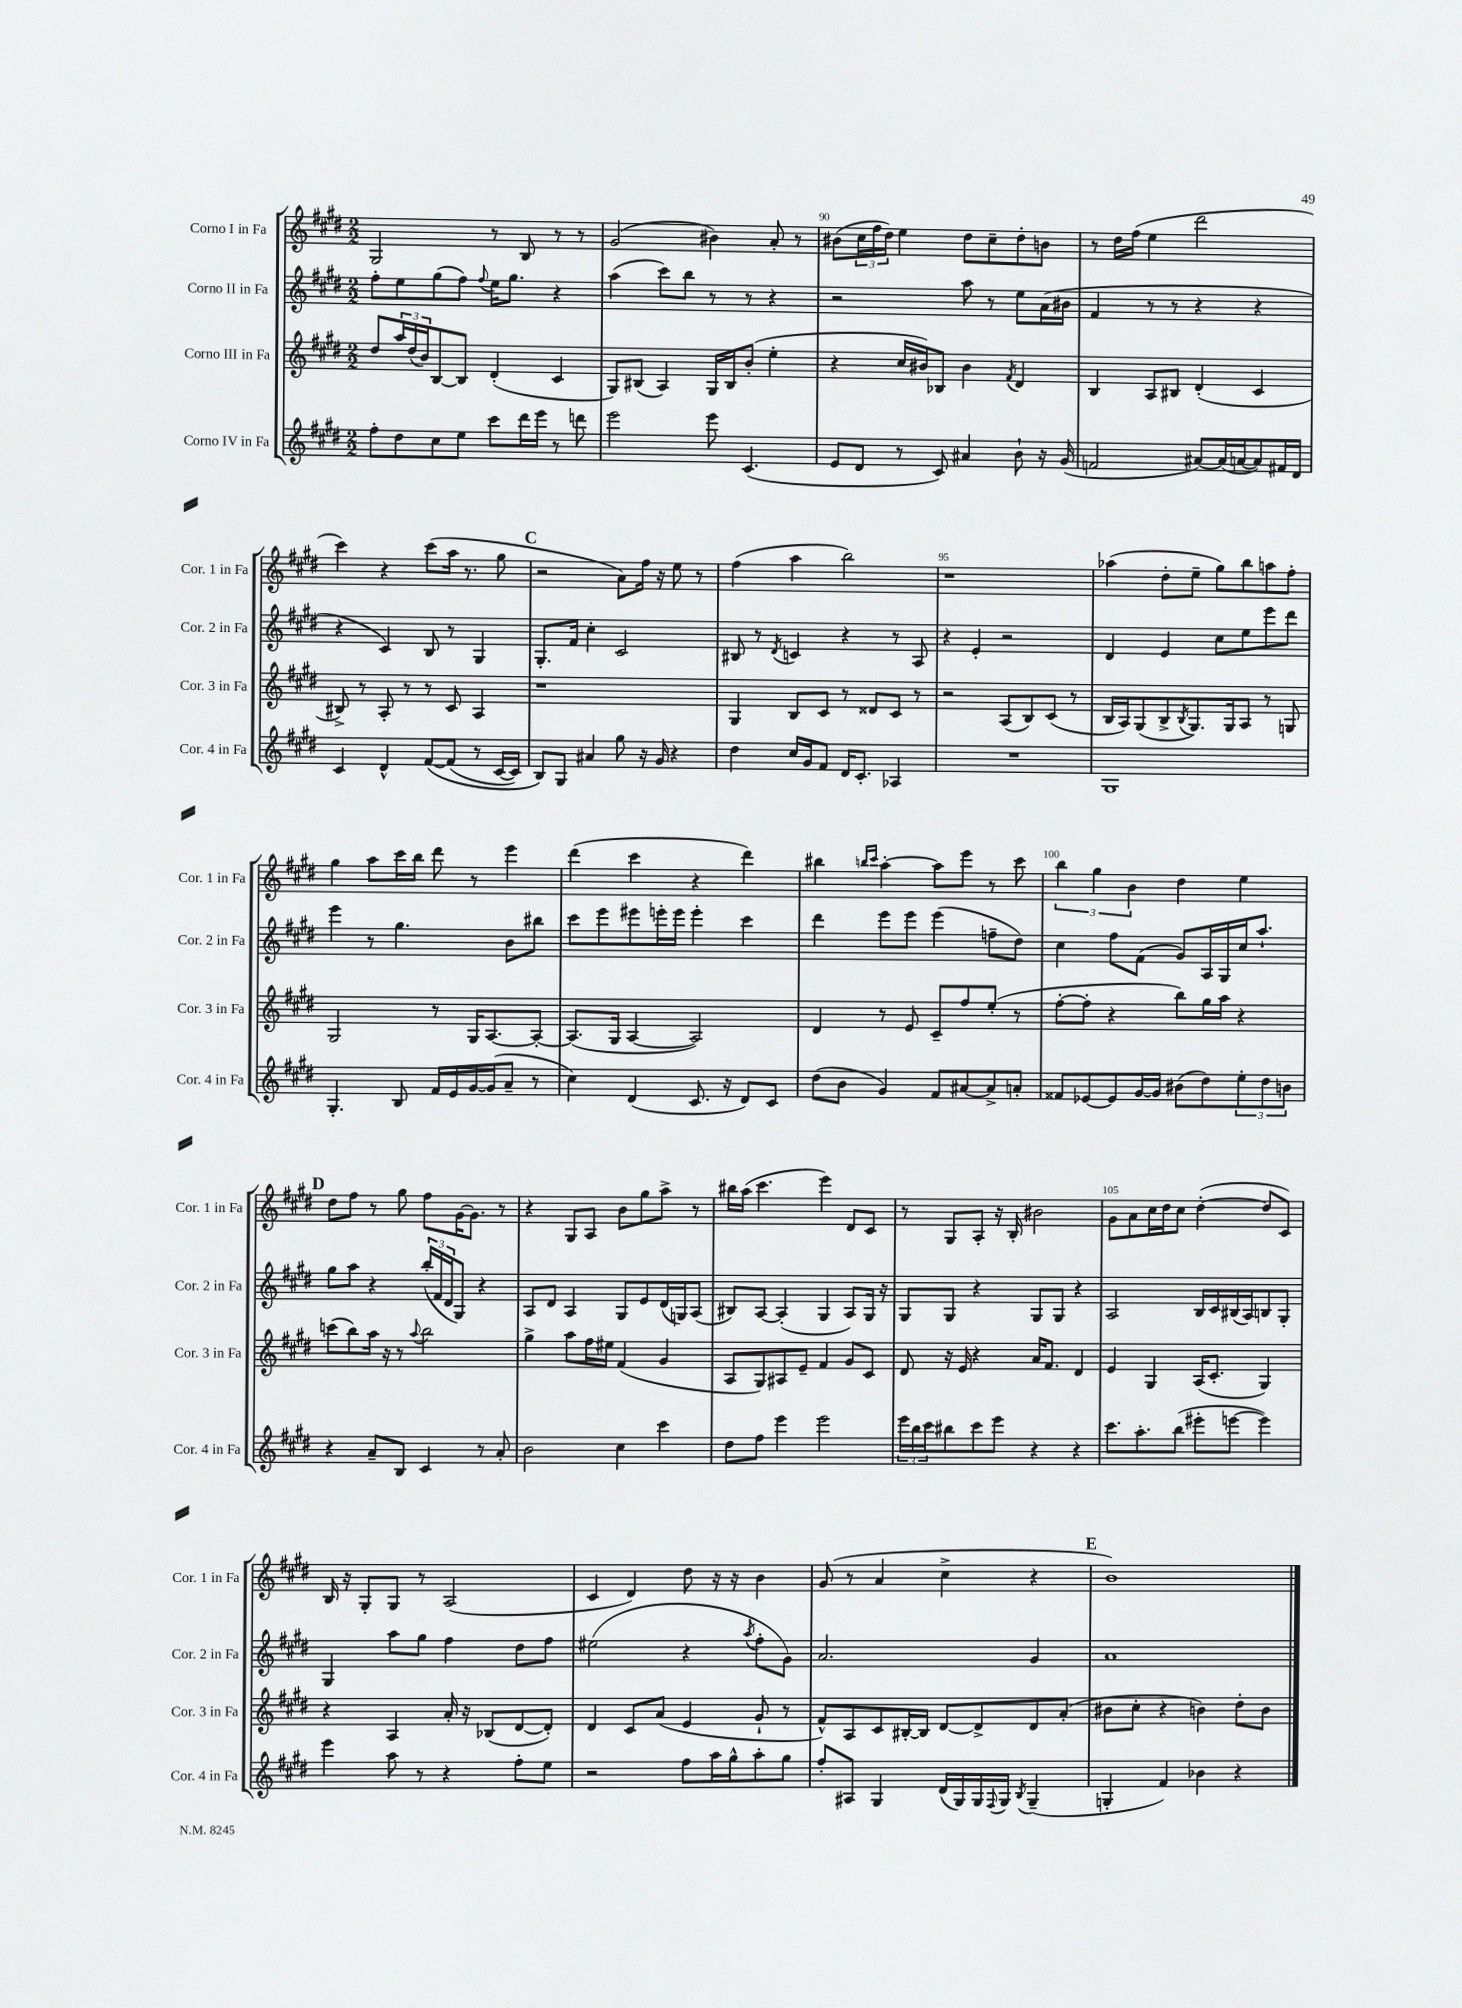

**kern	**kern	**kern	**kern
*part4	*part3	*part2	*part1
*staff4	*staff3	*staff2	*staff1
*I"Corno IV in Fa	*I"Corno III in Fa	*I"Corno II in Fa	*I"Corno I in Fa
*I'Cor. 4 in Fa	*I'Cor. 3 in Fa	*I'Cor. 2 in Fa	*I'Cor. 1 in Fa
*clefG2	*clefG2	*clefG2	*clefG2
*k[f#c#g#d#]	*k[f#c#g#d#]	*k[f#c#g#d#]	*k[f#c#g#d#]
*M2/2	*M2/2	*M2/2	*M2/2
=88	=88	=88	=88
8ff#'\L	8dd#/L	8ff#'\L	2G#/
8dd#\	24aa/L	8ee\	.
.	(24dd#/	.	.
.	24b/J)	.	.
8cc#\	[8B/	(8gg#\	.
8ee\J	8B/J]	8ff#\J)	.
.	.	8qqff#/	.
8ccc#\L	(4d#'/	16ee\KL	8r
.	.	8.gg#\J	.
16ddd#\L	.	.	8B/
16eee\JJ	.	.	.
8r	4c#/	4r	8r
8dddn\	.	.	8r
=89	=89	=89	=89
2eee\	8G#/L)	(4aa\	(2g#/
.	(8B#X/J	.	.
.	4A/)	8ccc#\L)	.
.	.	8bb\J	.
8eee\	16G#/LL	8r	4b#X\)
.	16B#/J	.	.
(4.c#/	(8b'/J	8r	.
.	4ee'\	4r	8a'/
.	.	.	8r
=90	=90	=90	=90
8e/L	4r	2r	(8b#X\L
8d#/J	.	.	24cc#\L
.	.	.	24ff#\
.	.	.	24dd#\JJ)
8r	16cc#/LL	.	4ee\
.	16b#X/J)	.	.
8c#/)	8B-X/J	.	.
4a#X/	4b#\	8aa\	8dd#\L
.	.	8r	8cc#~\
.	8qf#/	.	.
8b`\	4d#/	8ee\L	8dd#'\
16r	.	(16a\L	8bn\J
(16g#/	.	16b#X\JJ	.
=91	=91	=91	=91
2fn/	4B/	4f#/	8r
.	.	.	16dd#\LL
.	.	.	(16ff#\JJ
.	8A/L	8r	4ee\
.	8B#X/J	8r	.
[8a#X/L)	(4d#'/	4r	2ddd#\
(16a#/L]	.	.	.
[16an/J	.	.	.
8a/])	4c#/	4r	.
16f#X/L	.	.	.
16d#/JJ	.	.	.
!!LO:LB:g=z
=92	=92	=92	=92
4c#/	8B#X^/)	4r	4ccc#\)
.	8r	.	.
4d#^^/	8A'/	4c#/)	4r
.	8r	.	.
([8f#/L	8r	8B/	(8ccc#\L
(8f#/J]	8c#/	8r	16aa\Jk
.	.	.	8.r
8r	4A/	4G#/	.
[16c#/LL	.	.	8gg#\
16c#/JJ])	.	.	.
!!LO:REH:place=s1:t=C
=93	=93	=93	=93
8B/L)	1r	8.G#'/L	2r
8G#/J	.	.	.
.	.	16f#/Jk	.
4a#X/	.	4cc#'\	.
8gg#\	.	2c#/	8a\L)
16r	.	.	16ff#\Jk
16g#/	.	.	16r
4r	.	.	8ee\
.	.	.	8r
=94	=94	=94	=94
4dd#\	4G#/	8B#X/	(4ff#\
.	.	8r	.
.	.	8qd#/	.
16cc#/LL	8B/L	4cn/	4aa\
16g#/J	.	.	.
8f#/J	8c#/J	.	.
16d#/KL	8r	4r	2bb\)
8.c#'/J	.	.	.
.	8d##X/L	.	.
4A-X/	8c#/J	8r	.
.	8r	8A/	.
=95	=95	=95	=95
1r	2r	4r	1r
.	.	4e'/	.
.	(8A/L	2r	.
.	8B/)	.	.
.	(8c#/J	.	.
.	8r	.	.
=96	=96	=96	=96
1G#	16B/LL	4d#/	(4aa-X\
.	16A/J)	.	.
.	(8G#/	.	.
.	8B^/	4e/	8dd#'\L
.	8qB/	.	.
.	8.G#/)	.	8ee~\J
.	.	8cc#\L	8gg#\L)
.	16G#/k	.	.
.	8A/J	8ee\	8bb\
.	8r	8eee\	8aan\
.	8Gn/	8ddd#\J	8ff#'\J
!!LO:LB:g=z
=97	=97	=97	=97
4.G#'/	2G#/	4eee\	4gg#\
.	.	8r	8aa\L
8B/	.	4.gg#\	16ccc#\L
.	.	.	16bb\JJ
16f#/LL	8r	.	8ddd#\
16e/	.	.	.
[16g#/	16G#/KL	.	8r
(16g#/J]	[8.A/	.	.
8a~/J	.	8b\L	4eee\
8r	8A'/J_	8bb#X\J	.
=98	=98	=98	=98
4cc#\)	(8.A/L]	8ccc#\L	(4ddd#\
.	.	8eee\	.
.	16G#/Jk	.	.
(4d#/	[4A/	8eee#X\	4ccc#\
.	.	16eeen'\L	.
.	.	16eee\JJ	.
8.c#/	2A/])	4eee'\	4r
16r	.	.	.
8d#/L)	.	4ccc#\	4ddd#\)
8c#/J	.	.	.
=99	=99	=99	=99
(8dd#\L	4d#/	4ddd#\	4bb#X\
8b\J	.	.	.
.	.	.	16qqbbn/LL
.	.	.	16qqccc#/JJ
4g#/)	8r	8eee\L	[4aa'\
.	8e/	8eee\J	.
8f#/L	8c#~/L	(4eee\	8aa\L]
[8a#X/	8ff#/	.	8eee\J
8a#^/]	(8ee'/J	8ffn~\L	8r
8an'/J	8r	8dd#\J)	8ccc#\
=100	=100	=100	=100
8f##X/L	[8ff#'\L	4cc#\	6bb\
[8e-X/	8ff#'\J]	.	.
.	.	.	6gg#\
8e-/]	4r	8ff#\L	.
.	.	.	6b\
[16g#/L	.	(8f#\J	.
16g#/JJ]	.	.	.
(8b#X\L	8bb\L)	8g#/L)	4dd#\
8dd#\)	16gg#\L	16A/L	.
.	16aa\JJ	16G#/	.
12ee'\	4r	16cc#/J	4ee\
.	.	8.aa`/J	.
12dd#\	.	.	.
12bn\J	.	.	.
!!LO:LB:g=z
!!LO:REH:place=s1:t=D
=101	=101	=101	=101
4r	(8cccn\L	8gg#\L	8dd#\L
.	8bb\)	8aa\J	8ff#\J
8a~/L	16aa\Jk	4r	8r
.	16r	.	.
8B/J	8r	.	8gg#\
.	8qqaa/	.	.
4c#/	2bb\	(24bb'/LL	8ff#\L
.	.	24f#/	.
.	.	24d#/J	.
.	.	8G#/J)	[16g#\K
.	.	.	8.g#\J]
8r	.	4r	.
8a'/	.	.	8r
=102	=102	=102	=102
2b\	4gg#^\	8A/L	4r
.	.	8d#/J	.
.	8aa\L	4A/	8G#/L
.	16ff#\L	.	8A/J
.	16ee#X\JJ	.	.
4cc#\	(4f#/	8G#/L	8b\L
.	.	8e/	8gg#\
4ccc#\	4g#/	(16d#/L	8aa^\J
.	.	16Gn/J)	.
.	.	(8A/J	8r
=103	=103	=103	=103
8dd#\L	8A/L	8B#X/L)	16bb#X\LL
.	.	.	(16aa\JJ
8ff#\J	8G#/)	[8A/J	4.ccc#\
4eee\	8A#X/	(4A'/]	.
.	8e~/J	.	.
2eee\	4f#/	4G#/	4eee\)
.	8g#/L	8A/L)	8d#/L
.	8c#/J	16G#/Jk	8c#/J
.	.	16r	.
=104	=104	=104	=104
24eee\LL	8d#/	8G#/L	8r
24bb\	.	.	.
24ccc#\J	.	.	.
8bb#X\	16r	8G#/J	8G#/L
.	16e/	.	.
8ccc#\	4r	4r	8A'/J
8eee\J	.	.	16r
.	.	.	16B'/
4r	16a/KL	8G#/L	2b#X\
.	8.f#/J	.	.
.	.	8G#/J	.
4r	4d#/	4r	.
=105	=105	=105	=105
8.ccc#\L	4e/	2A/	8g#\L
.	.	.	8a\
8.aa'\	.	.	.
.	4G#/	.	16cc#\L
.	.	.	16dd#\J
(8bb\J	.	.	8cc#\J
8eee#X'\L	(16A/KL	16B/LL	([4dd#'\
.	8.c#'/J	16c#/	.
[8eeen\J	.	(16B#X/	.
.	.	16A/J)	.
4eee\])	4G#/)	8Bn/	8dd#/L]
.	.	8G#'/J	8c#/J)
!!LO:LB:g=z
=106	=106	=106	=106
4eee\	4r	4G#/	16B/
.	.	.	16r
.	.	.	8G#'/L
8aa\	4A/	8aa\L	8G#/J
8r	.	8gg#\J	8r
4r	16a'/	4ff#\	(2A/
.	16r	.	.
.	(8B-X/L	.	.
8ff#'\L	[8d#/	8dd#\L	.
8ee\J	8d#'/J])	8ff#\J	.
=107	=107	=107	=107
2r	4d#/	(2ee#X\	4c#/
.	8c#/L	.	4d#/)
.	(8a/J	.	.
8ff#\L	4e/	4r	8dd#\
16aa\L	.	.	16r
16gg#^^\J	.	.	16r
.	.	8qaa/	.
8aa'\	8g#`/	8ff#'\L	4b\
8gg#\J	8r	8g#\J)	.
=108	=108	=108	=108
8ff#'/L	8f#^^/L)	2.a/	(8g#/
8A#X/J	8A/	.	8r
4G#/	8c#/	.	4a/
.	[16B#X'/L	.	.
.	16B#/JJ]	.	.
(16d#/LL	[8d#/L	.	4cc#^\
16G#/)	.	.	.
16G#/	8d#^/]	.	.
8qqF#/	.	.	.
16G#/JJ	.	.	.
8qB/	.	.	.
(4G#~/	8d#/	4g#/	4r
.	(8a'/J	.	.
!!LO:REH:place=s1:t=E
=109	=109	=109	=109
4Gn'/	8b#X\L	1a	1b)
.	8cc#'\J	.	.
4f#/)	4r	.	.
4b-X\	4bn\)	.	.
4r	8dd#'\L	.	.
.	8b\J	.	.
==	==	==	==
*-	*-	*-	*-
